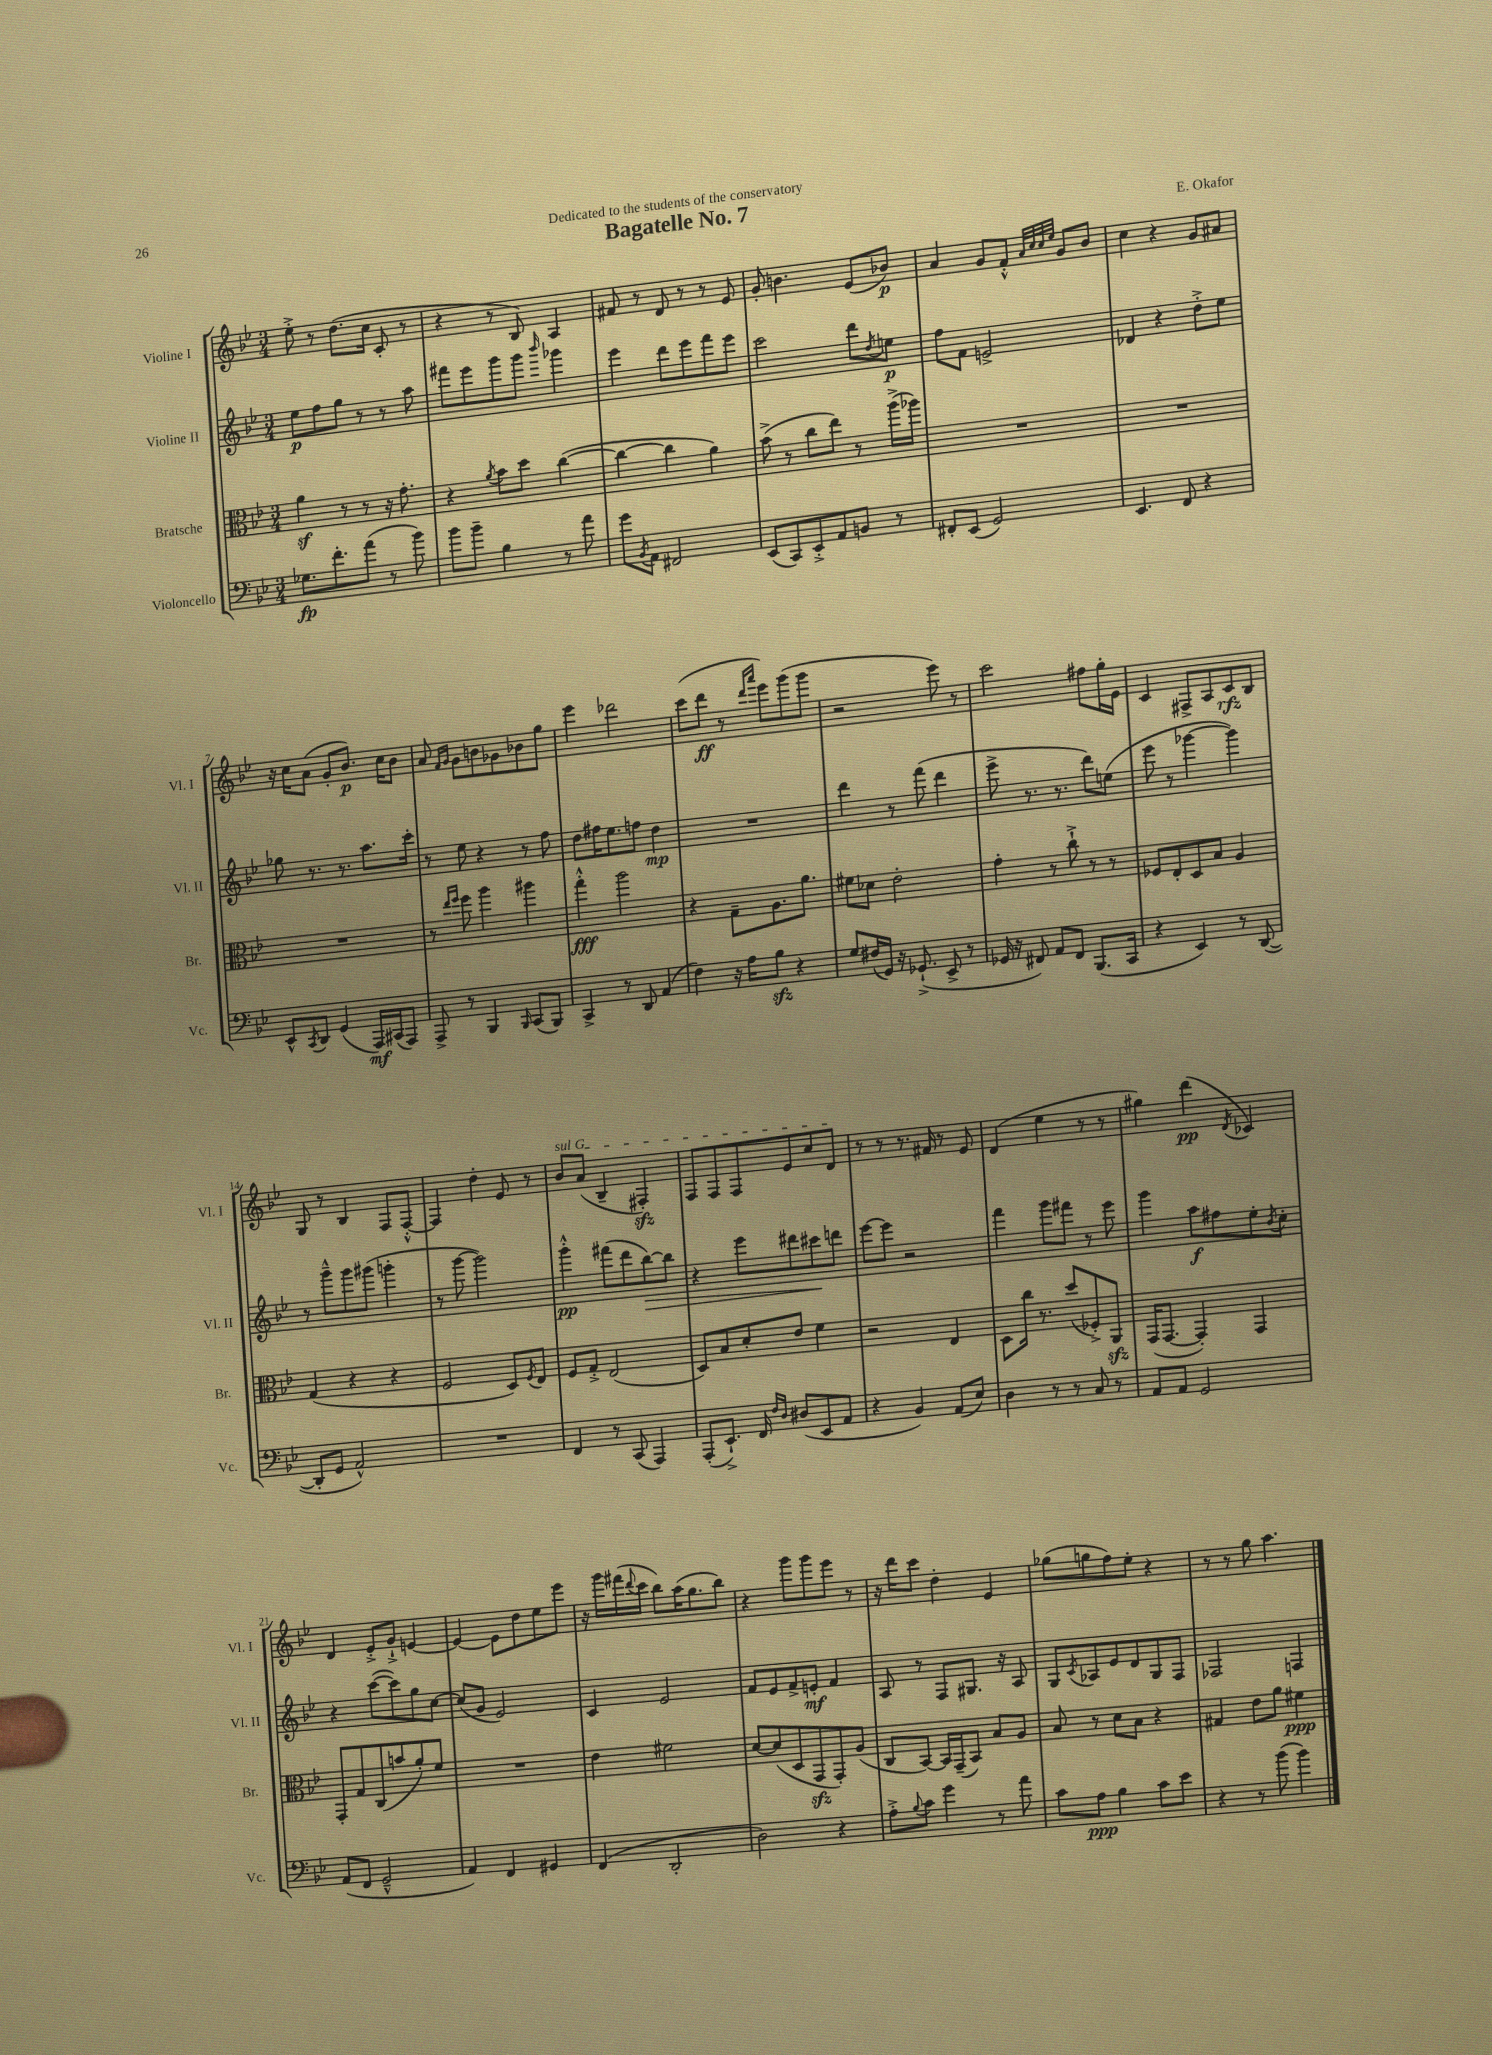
\header { title = "Bagatelle No. 7" composer = "E. Okafor" dedication = "Dedicated to the students of the conservatory" }
<<
\new StaffGroup <<
\new Staff = "s0" \with { instrumentName = "Violine I" shortInstrumentName = "Vl. I" } {
    \clef treble \key bes \major \numericTimeSignature \time 3/4
    ees''8-.-> r8 d''8.( c''16 c'8-. r8 |
    r4 r8 bes8) a4 |
    fis'8 r8 d'8 r8 r8 ees'8 |
    g'8-. b'4. ees'8( bes'8\p) |
    a'4 g'8 f'8-.-^ \grace { a'32 c''32 c''32 ees''32 } g'8 bes'8 |
    c''4 r4 g'8 ais'8 |
    r16 c''16 a'8( g'8-. bes'8.\p) c''16 bes'8 |
    a'8 \grace { f'16 g'16 } g'8 b'8 ges'8 bes'8 g''8 |
    ees'''4 des'''2 |
    c'''8( d'''8\ff r8 \grace { d'''16 a'''16 } ees'''8) g'''8( g'''8 |
    r2 ees'''8) r8 |
    c'''2 fis''8 g''16-. ees'16 |
    c'4 fis8-> a8 c'8\rfz bes8 |
    g8 r8 bes4 f8 f8~-.-^ |
    f4 d''4-. ees'8 r8 |
    \once \override TextSpanner.bound-details.left.text = \markup { \italic "sul G" } bes'8\startTextSpan a'8( bes4-- fis4-.\sfz) |
    f8 f8 f8 ees'8 c''8 d'8\stopTextSpan |
    r8 r8 r8. fis'16 r8 ees'8 |
    d'4( ees''4 r8 r8 |
    gis''4) d'''4\pp( \acciaccatura { d'8 } ces'4) |
    d'4 ees'8-.-> g'8-!-> e'4~ |
    e'4~ e'8 d''8 ees''8 ees'''8 |
    r16 g'''16 fis'''16( \appoggiatura { d'''8 } c'''16 bes''8) a''16( g''8. bes''8) |
    r4 g'''8 g'''8 ees'''8 r8 |
    r16 d'''16 c'''8 d''4-. ees'4 |
    ges''8( g''8 f''8) ees''8-. r4 |
    r8 r8 g''8 a''4. \bar "|." |
}
\new Staff = "s1" \with { instrumentName = "Violine II" shortInstrumentName = "Vl. II" } {
    \clef treble \key bes \major \numericTimeSignature \time 3/4
    ees''8\p f''8 g''8 r8 r8 a''8 |
    fis'''8 ees'''8 g'''8 g'''8 \grace { bes'''16 } ges'''4 |
    ees'''4 d'''8 ees'''8 f'''8 ees'''8 |
    c'''2 d'''8 \acciaccatura { d''8 } e''8\p |
    f''8 f'8 e'2-> |
    des'4 r4 d''8-.-> ees''8 |
    ges''8 r8. r8. a''8. c'''16-. |
    r8 ees''8 r4 r8 f''8 |
    d''8 fis''16 ees''8. f''8 d''4\mp |
    R2. |
    d'''4 r8 f'''8( d'''4 |
    ees'''8-> r8. r8. d'''8) e''8( |
    ees'''8 r8 ges'''4~ ges'''4) |
    r8 g'''8---^ g'''8 gis'''8( g'''4-. |
    r8 g'''8~ g'''2) |
    g'''4-.-^\pp fis'''8( d'''8 bes''8~\>) bes''8 |
    r4 ees'''8 dis'''8 cis'''8\! d'''8 |
    ees'''8~ ees'''8 r2 |
    f'''4 g'''8 fis'''8 r8 ees'''8 |
    g'''4 a''8\f fis''8 ees''8-. \acciaccatura { bes'8 } c''8-. |
    r4 c'''8~( c'''8) g''8 c''8~ |
    c''8( g'8 ees'2) |
    c'4 ees'2 |
    f'8 ees'8 f'8-> e'8-.\mf f'4 |
    a8 r8 f8 gis8. r16 a8 |
    g8 \acciaccatura { c'8 } aes8 ees'8 d'8 g8 f8 |
    fes2 f4 \bar "|." |
}
\new Staff = "s2" \with { instrumentName = "Bratsche" shortInstrumentName = "Br." } {
    \clef alto \key bes \major \numericTimeSignature \time 3/4
    a'4\sf r8 r8 r16 g'8.-. |
    r4 \acciaccatura { a'8 } bes'8 d''8 c''4~( |
    c''4~ c''4 a'4) |
    bes'8->( r8 c''8 ees''8) r8 a''16->( aes''16) |
    R2. |
    R2. |
    R2. |
    r8 \grace { ees''16 f''16 } f''8 a''4 ais''4 |
    g''4-.-^\fff a''2 |
    r4 g8-- a8. a'8. |
    fis'8 des'8 ees'2-. |
    g'4-. r8 c''8-!-> r8 r8 |
    fes8 ees8-. d8 bes8 a4 |
    g4( r4 r4 |
    f2 d8) \acciaccatura { f8 } ees8 |
    f8 g8-.-> ees2( |
    d8) bes8 d'8-. ees'8 f'4 |
    r2 ees4 |
    d8 c''16 r8. d''8( fes8-.->) a,8\sfz |
    g,16( g,8.~ g,4-.) g,4 |
    g,8-. g8 c8( b'8 a'8-.) f'8 |
    R2. |
    ees'4 fis'2 |
    d'8~ d'8( d8 g,8\sfz g,8-.) a8( |
    c8 bes,8~) bes,16 g,16--( bes,8) bes8 a8 |
    bes8 r8 d'8 bes8 r4 |
    gis4 ees'8 a'8 fis'4\ppp \bar "|." |
}
\new Staff = "s3" \with { instrumentName = "Violoncello" shortInstrumentName = "Vc." } {
    \clef bass \key bes \major \numericTimeSignature \time 3/4
    ges8.\fp f'8.-. a'8( r8 bes'8) |
    bes'8 bes'8-- bes4 r8 a'8 |
    g'8 \acciaccatura { bes,8 } a,8 fis,2 |
    ees,8( c,8) ees,8-.-> a,8 b,8 r8 |
    fis,8-. ees,8( g,2) |
    ees,4. f,8 r4 |
    ees,8-^ \acciaccatura { c,8 } d,8 g,4( a,,16\mf) cis,16( a,,8) |
    a,,8-> r8 bes,,4 \grace { bes,,16 } c,8( bes,,8) |
    c,4-> r8 d,8 a,4( |
    f4) r16 a16 bes8\sfz r4 |
    g8 fis16( g,16) r16 ges,8.-!->( ees,8-> r8 |
    ges,16 r16 fis,8) a,8 fis,8 bes,,8.( c,16 |
    r4 ees,4) r8 d,8~( |
    d,8-. g,8 a,2-^) |
    R2. |
    f,4 r8 c,8( a,,4) |
    a,,8-.( ees,8.-!->) f,16 \grace { f16 d16 } dis8( ees,8 a,8 |
    r4 bes,4) a,8( ees8) |
    d4 r8 r8 c8 r8 |
    a,8 a,8 g,2 |
    a,8( f,8 g,2---^ |
    a,4) f,4 gis,4 |
    f,4( d,2-. |
    d2) r4 |
    a8-.-> \appoggiatura { bes8 } c'8 g'4 r8 a'8 |
    c'8 a8\ppp bes4 c'8 ees'8 |
    r4 r8 bes'8( bes'4) \bar "|." |
}
>>
>>
